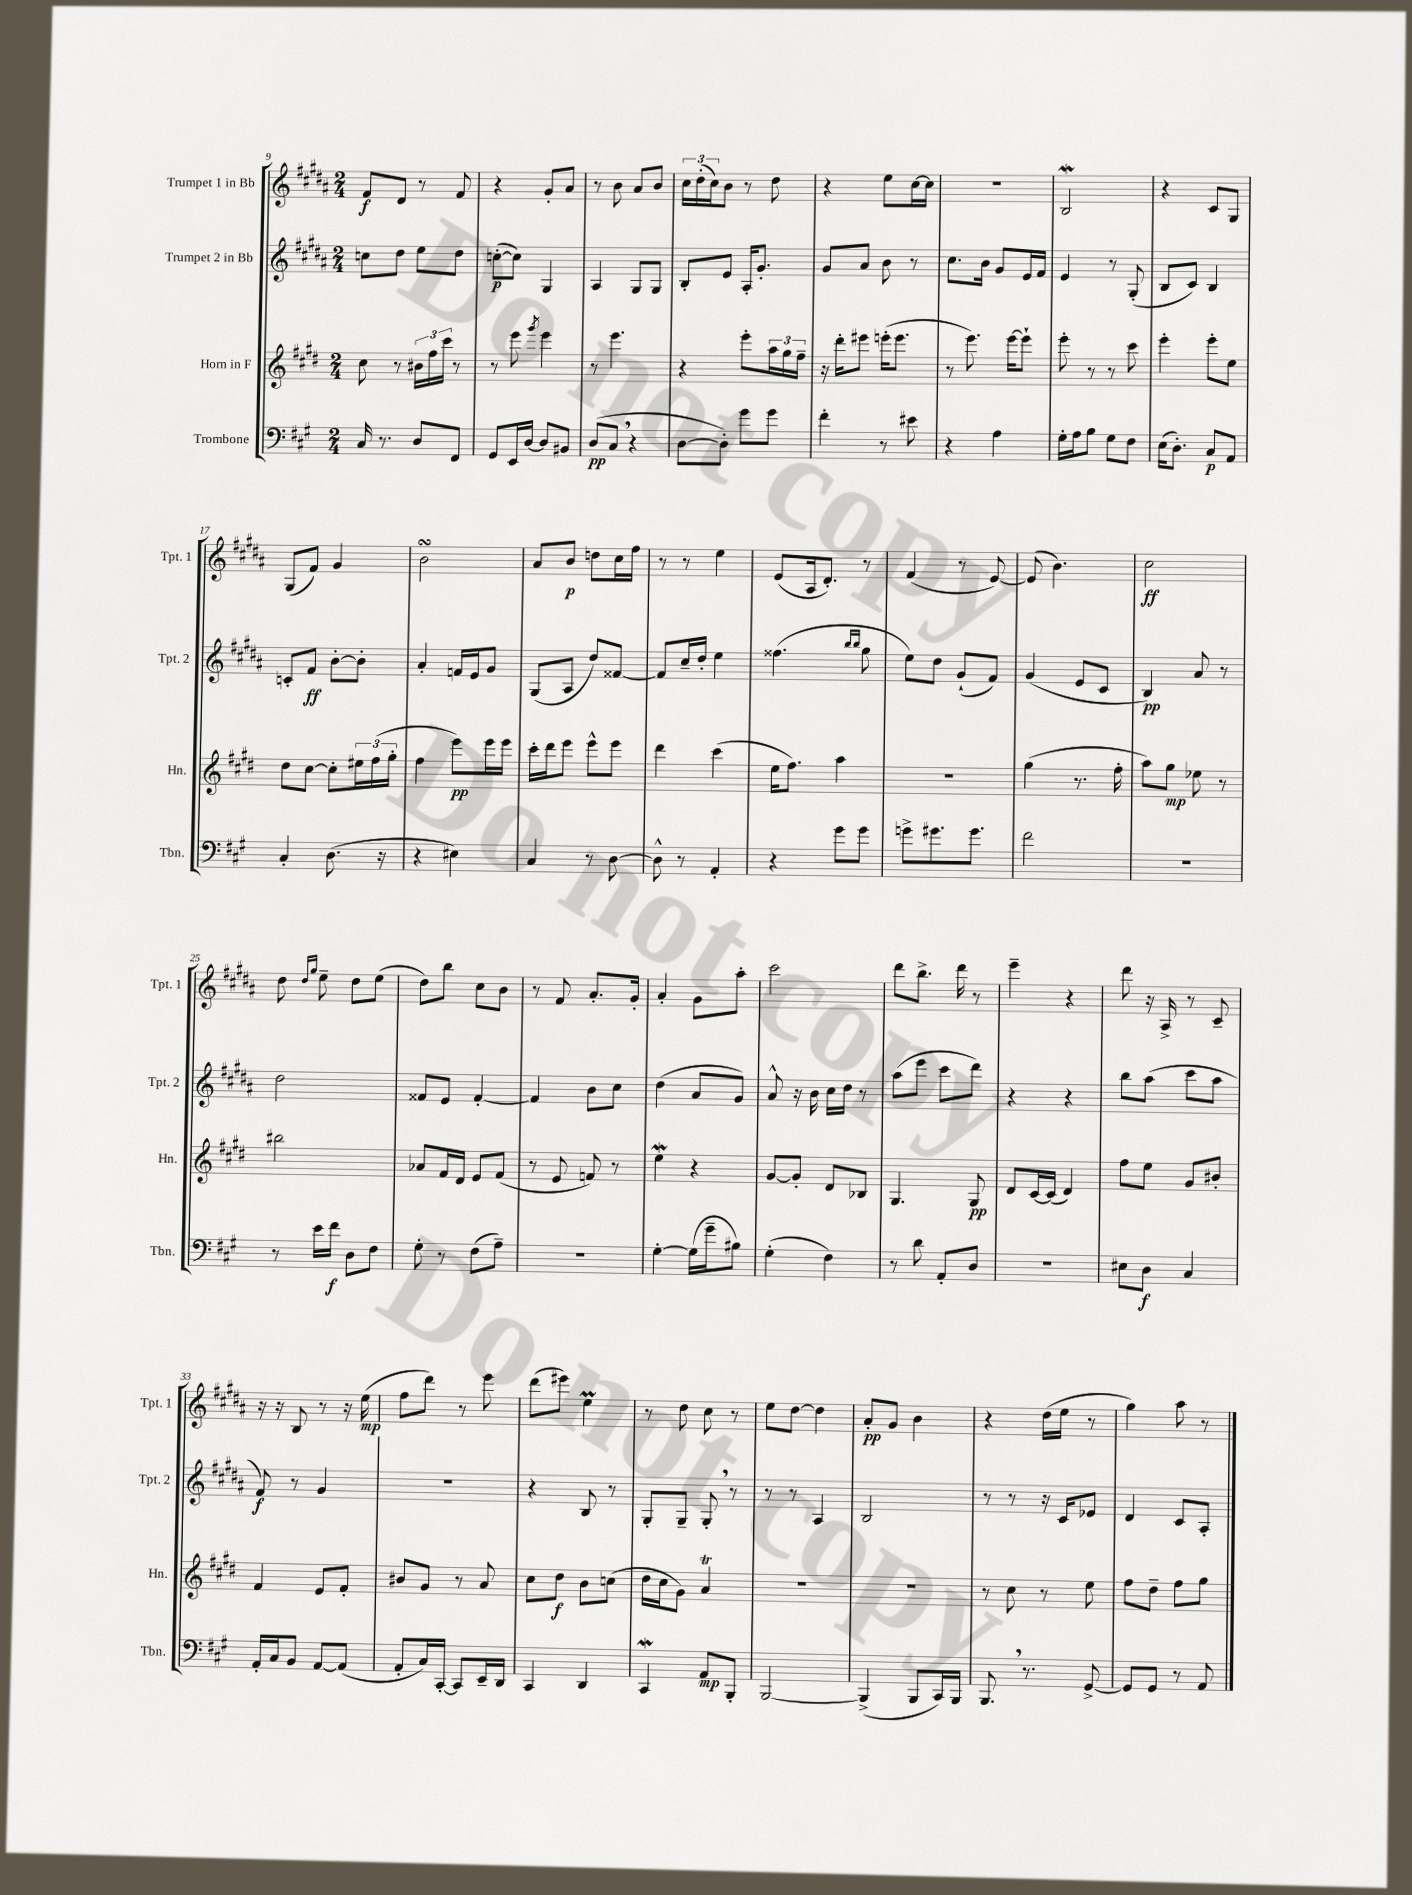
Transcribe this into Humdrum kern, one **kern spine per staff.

**kern	**dynam	**kern	**dynam	**kern	**dynam	**kern	**dynam
*part4	*part4	*part3	*part3	*part2	*part2	*part1	*part1
*staff4	*staff4	*staff3	*staff3	*staff2	*staff2	*staff1	*staff1
*I"Trombone	*	*I"Horn in F	*	*I"Trumpet 2 in Bb	*	*I"Trumpet 1 in Bb	*
*I'Tbn.	*	*I'Hn.	*	*I'Tpt. 2	*	*I'Tpt. 1	*
*clefF4	*	*clefG2	*	*clefG2	*	*clefG2	*
*k[f#c#g#]	*	*k[f#c#g#d#]	*	*k[f#c#g#d#a#]	*	*k[f#c#g#d#a#]	*
*M2/4	*	*M2/4	*	*M2/4	*	*M2/4	*
=9	=9	=9	=9	=9	=9	=9	=9
16C#/	.	8cc#\	.	8ccn\L	.	8f#/L	f
8.r	.	.	.	.	.	.	.
.	.	8r	.	8dd#\J	.	8d#/J	.
8D/L	.	24b#X\LL	.	8ee\L	.	8r	.
.	.	24ff#\	.	.	.	.	.
.	.	24ccc#\JJ	.	.	.	.	.
8FF#/J	.	8r	.	8dd#\J	.	8f#/	.
=10	=10	=10	=10	=10	=10	=10	=10
8GG#/L	.	8r	.	([8ccn'\L	p	4r	.
16EE/L	.	8eee\	.	8cc\J])	.	.	.
[16D/JJ	.	.	.	.	.	.	.
.	.	8qggg#/	.	.	.	.	.
8D/L]	.	4eee\	.	4G#/	.	8g#'/L	.
8BB#X/J	.	.	.	.	.	8a#/J	.
=11	=11	=11	=11	=11	=11	=11	=11
(8D/L	pp	8r	.	4A#/	.	8r	.
8C#,/J	.	4.eee\	.	.	.	8b\	.
4r	.	.	.	8G#/L	.	8a#/L	.
.	.	.	.	8G#/J	.	8b/J	.
=12	=12	=12	=12	=12	=12	=12	=12
[8D\L	.	4r	.	8B'/L	.	24cc#\LL	.
.	.	.	.	.	.	(24dd#'\	.
.	.	.	.	.	.	24cc#\J)	.
8D'\J])	.	.	.	8e/J	.	8b\J	.
8g#\L	.	8eee'\L	.	16A#'/KL	.	8r	.
.	.	.	.	8.g#'/J	.	.	.
8g#\J	.	24aa\L	.	.	.	8dd#\	.
.	.	24gg#\	.	.	.	.	.
.	.	24ff#~\JJ	.	.	.	.	.
=13	=13	=13	=13	=13	=13	=13	=13
4f#'\	.	16r	.	8g#/L	.	4r	.
.	.	16ddd#'\KL	.	.	.	.	.
.	.	8eee#X\J	.	8a#/J	.	.	.
8r	.	(16eeen'\KL	.	8b\	.	8ee\L	.
.	.	8.eee\J	.	.	.	.	.
8e#X\	.	.	.	8r	.	[16cc#\L	.
.	.	.	.	.	.	16cc#\JJ]	.
=14	=14	=14	=14	=14	=14	=14	=14
4r	.	8r	.	8.cc#\L	.	2r	.
.	.	8.eee\)	.	.	.	.	.
.	.	.	.	16b\Jk	.	.	.
4A\	.	.	.	8g#/L	.	.	.
.	.	[16eee\KL	.	.	.	.	.
.	.	8eee`\J]	.	16e/L	.	.	.
.	.	.	.	16f#/JJ	.	.	.
=15	=15	=15	=15	=15	=15	=15	=15
16G#'\LL	.	8eee'\	.	4e/	.	2Bw/	.
16A\J	.	.	.	.	.	.	.
8B\J	.	8r	.	.	.	.	.
8G#\L	.	8r	.	8r	.	.	.
8F#\J	.	8ccc#\	.	(8G#'/	.	.	.
=16	=16	=16	=16	=16	=16	=16	=16
(16E\KL	.	4eee'\	.	8B/L	.	4r	.
8.D'\J)	.	.	.	.	.	.	.
.	.	.	.	8c#/J)	.	.	.
8C#/L	p	8eee'\L	.	4B/	.	8c#/L	.
8AA/J	.	8ee\J	.	.	.	8G#/J	.
!!LO:LB:g=z
=17	=17	=17	=17	=17	=17	=17	=17
4C#'/	.	8dd#\L	.	8cn'/L	.	(8G#/L	.
.	.	[8cc#\J	.	8f#/J	ff	8f#/J)	.
(8.D\	.	8cc#'\L]	.	[8b'\L	.	4g#/	.
.	.	24ee#X\L	.	8b'\J]	.	.	.
.	.	(24ff#\	.	.	.	.	.
16r	.	.	.	.	.	.	.
.	.	24gg#'\JJ	.	.	.	.	.
=18	=18	=18	=18	=18	=18	=18	=18
4r	.	4ff#\	.	4a#'/	.	2bsSSs\	.
4E#X\)	.	8eee\L)	pp	16fn/LL	.	.	.
.	.	.	.	16e/J	.	.	.
.	.	16eee\L	.	8g#/J	.	.	.
.	.	16eee\JJ	.	.	.	.	.
=19	=19	=19	=19	=19	=19	=19	=19
4C#/	.	16ccc#'\LL	.	(8G#/L	.	8a#/L	.
.	.	16ddd#\J	.	.	.	.	.
.	.	8eee\J	.	8A#/J	.	8b/J	p
8r	.	8eee^^\L	.	8dd#/L)	.	8ddn\L	.
[8D\	.	8eee\J	.	[8f##X/J	.	16cc#\L	.
.	.	.	.	.	.	16ff#\JJ	.
=20	=20	=20	=20	=20	=20	=20	=20
8D^^\]	.	4ddd#\	.	8f##/L]	.	8r	.
8r	.	.	.	16cc#~/L	.	8r	.
.	.	.	.	16dd#'/JJ	.	.	.
4AA'/	.	(4ccc#\	.	4ee\	.	4ee\	.
=21	=21	=21	=21	=21	=21	=21	=21
4r	.	16ee\KL	.	(4.ff##X\	.	(8e/L	.
.	.	8.ff#\J)	.	.	.	.	.
.	.	.	.	.	.	16A#/k	.
.	.	.	.	.	.	8.d#'/J)	.
8g#\L	.	4aa\	.	.	.	.	.
.	.	.	.	16qqbb/LL	.	.	.
.	.	.	.	16qqbb/JJ	.	.	.
8g#\J	.	.	.	8gg#\	.	8r	.
=22	=22	=22	=22	=22	=22	=22	=22
8gn^\L	.	2r	.	8ee\L)	.	(4f#/	.
8.g#X\	.	.	.	8dd#\J	.	.	.
.	.	.	.	(8g#`/L	.	8r	.
8.g#\J	.	.	.	.	.	.	.
.	.	.	.	8f#/J)	.	[8e/)	.
=23	=23	=23	=23	=23	=23	=23	=23
2f#\	.	(4gg#\	.	(4g#/	.	(8e/]	.
.	.	.	.	.	.	4.b\)	.
.	.	8.r	.	8e/L	.	.	.
.	.	.	.	8c#/J	.	.	.
.	.	16ff#'\	.	.	.	.	.
=24	=24	=24	=24	=24	=24	=24	=24
2r	.	8aa\L)	.	4B/)	pp	2cc#\	ff
.	.	8gg#\J	mp	.	.	.	.
.	.	8ee-X\	.	8a#/	.	.	.
.	.	8r	.	8r	.	.	.
!!LO:LB:g=z
=25	=25	=25	=25	=25	=25	=25	=25
8r	.	2bb#X\	.	2dd#\	.	8dd#\	.
.	.	.	.	.	.	16qqdd#/LL	.
.	.	.	.	.	.	16qqgg#/JJ	.
16e\LL	.	.	.	.	.	8ee~\	.
16f#\JJ	f	.	.	.	.	.	.
8D\L	.	.	.	.	.	8dd#\L	.
8F#\J	.	.	.	.	.	(8ee\J	.
=26	=26	=26	=26	=26	=26	=26	=26
8G#'\	.	8a-X/L	.	8f##X/L	.	8dd#\L)	.
8r	.	16f#/L	.	8e/J	.	8bb\J	.
.	.	16d#/JJ	.	.	.	.	.
(8F#\L	.	8e/L	.	[4f##'/	.	8cc#\L	.
8A~\J)	.	(8f#/J	.	.	.	8b\J	.
=27	=27	=27	=27	=27	=27	=27	=27
2r	.	8r	.	4f##/]	.	8r	.
.	.	8e/	.	.	.	8f#/	.
.	.	8fn/)	.	8b\L	.	8.a#'/L	.
.	.	8r	.	8cc#\J	.	.	.
.	.	.	.	.	.	16g#'/Jk	.
=28	=28	=28	=28	=28	=28	=28	=28
[4G#'\	.	4eew\	.	(4dd#\	.	4a#'/	.
(16G#\LL]	.	4r	.	8a#/L	.	8g#\L	.
16g#~\J	.	.	.	.	.	.	.
8B#X\J)	.	.	.	8g#/J)	.	8aa#'\J	.
=29	=29	=29	=29	=29	=29	=29	=29
(4G#'\	.	[8g#/L	.	8a#^^/	.	2ccc#\	.
.	.	8g#'/J]	.	16r	.	.	.
.	.	.	.	16b\	.	.	.
4F#\)	.	8d#/L	.	16cc#\LL	.	.	.
.	.	.	.	16dd#\JJ	.	.	.
.	.	8B-X/J	.	8r	.	.	.
=30	=30	=30	=30	=30	=30	=30	=30
8r	.	4.G#/	.	(8aa#\L	.	8ddd#\L	.
8d\	.	.	.	8eee\J	.	8.bb^\J	.
8AA'/L	.	.	.	8ccc#\L	.	.	.
.	.	.	.	.	.	16ddd#\	.
8D/J	.	8G#/	pp	8ddd#\J)	.	8r	.
=31	=31	=31	=31	=31	=31	=31	=31
2r	.	8d#/L	.	4r	.	4eee~\	.
.	.	[16c#/L	.	.	.	.	.
.	.	(16c#/JJ]	.	.	.	.	.
.	.	4d#/)	.	4r	.	4r	.
=32	=32	=32	=32	=32	=32	=32	=32
8E#X\L	.	8ff#\L	.	8bb\L	.	8ddd#\	.
8D\J	f	8ee\J	.	(8aa#\J	.	16r	.
.	.	.	.	.	.	16A#^/	.
4C#/	.	8g#/L	.	8ccc#\L	.	8r	.
.	.	8b#X'/J	.	8aa#\J	.	8c#~/	.
!!LO:LB:g=z
=33	=33	=33	=33	=33	=33	=33	=33
16AA'/LL	.	4f#/	.	8f#/)	f	16r	.
16C#/J	.	.	.	.	.	16r	.
8BB/J	.	.	.	8r	.	8B/	.
[8AA/L	.	8e/L	.	4g#/	.	8r	.
(8AA/J]	.	8f#'/J	.	.	.	16r	.
.	.	.	.	.	.	(16ee\	mp
=34	=34	=34	=34	=34	=34	=34	=34
8AA'/L	.	8b#X/L	.	2r	.	8ff#\L	.
16C#/L)	.	8g#/J	.	.	.	8ddd#\J)	.
[16CC#'/JJ	.	.	.	.	.	.	.
8CC#/L]	.	8r	.	.	.	8r	.
16EE~/L	.	8a/	.	.	.	8eee\	.
16DD/JJ	.	.	.	.	.	.	.
=35	=35	=35	=35	=35	=35	=35	=35
4CC#/	.	8cc#\L	.	4r	.	(8ddd#\L	.
.	.	8dd#\J	f	.	.	8eee#X\J)	.
4DD/	.	8b\L	.	8B/	.	4eeM\	.
.	.	(8ccn\J	.	8r	.	.	.
=36	=36	=36	=36	=36	=36	=36	=36
4CC#W/	.	16dd#\LL	.	8G#'/L	.	8r	.
.	.	16cc#\J	.	.	.	.	.
.	.	8g#\J)	.	8G#~/J	.	8dd#\	.
8AA/L	mp	4aT/	.	8G#',/	.	8cc#\	.
8BBB'/J	.	.	.	8r	.	8r	.
=37	=37	=37	=37	=37	=37	=37	=37
[2BBB/	.	2r	.	8r	.	8ee\L	.
.	.	.	.	8r	.	[8dd#\J	.
.	.	.	.	4A#/	.	4dd#\]	.
=38	=38	=38	=38	=38	=38	=38	=38
(4BBB^/]	.	2r	.	2B/	.	8a#'/L	pp
.	.	.	.	.	.	8g#/J	.
8BBB/L	.	.	.	.	.	4b\	.
16CC#/L)	.	.	.	.	.	.	.
16BBB/JJ	.	.	.	.	.	.	.
=39	=39	=39	=39	=39	=39	=39	=39
8.BBB,/	.	8r	.	8r	.	4r	.
.	.	8cc#\	.	8r	.	.	.
8.r	.	.	.	.	.	.	.
.	.	8r	.	16r	.	(16dd#\LL	.
.	.	.	.	16c#/KL	.	16ee\JJ	.
[8GG#^/	.	8ee\	.	8e-X/J	.	8r	.
=40	=40	=40	=40	=40	=40	=40	=40
8GG#/L]	.	8ff#\L	.	4d#/	.	4gg#\)	.
8GG#/J	.	8dd#~\J	.	.	.	.	.
8r	.	8ff#\L	.	8c#/L	.	8aa#\	.
8AA/	.	8gg#\J	.	8A#'/J	.	8r	.
==	==	==	==	==	==	==	==
*-	*-	*-	*-	*-	*-	*-	*-
